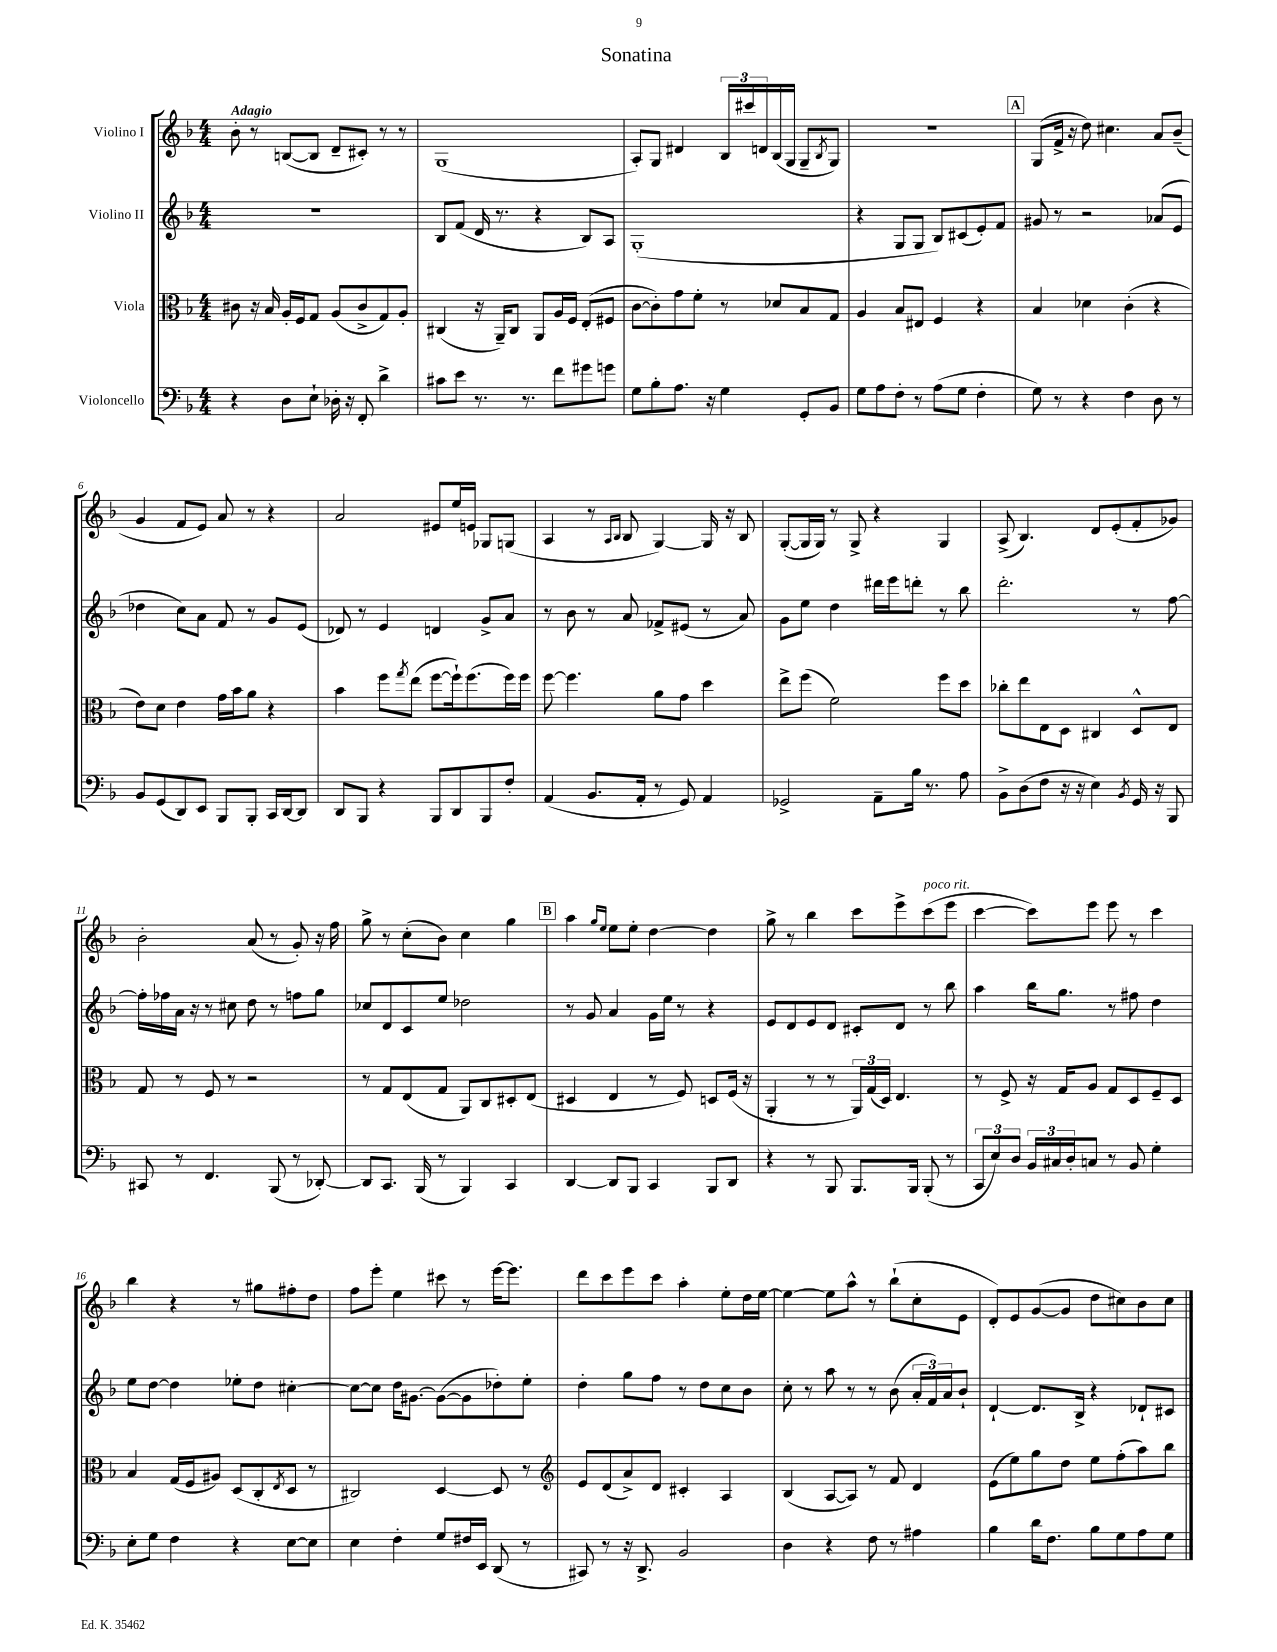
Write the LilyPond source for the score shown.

\header { title = "Sonatina" }
<<
\new StaffGroup <<
\new Staff = "s0" \with { instrumentName = "Violino I" } {
    \clef treble \key f \major \numericTimeSignature \time 4/4 \tempo "Adagio"
    bes'8-. r8 b8~( b8 d'8-- cis'8-.) r8 r8 |
    g1( |
    a8-.) g8 dis'4 \tuplet 3/2 { bes16 cis'''16 d'16 } bes16( g16 g8-- \acciaccatura { bes8 } g8) |
    R1 |
    \mark \markup { \box "A" } g8( f'16-> r16 d''8) cis''4. a'8 bes'8--( |
    g'4 f'8 e'8) a'8 r8 r4 |
    a'2 eis'8 e''16 e'16 ges8 g8( |
    a4 r8 \grace { a16 bes16 } bes8 g4~) g16 r16 bes8 |
    g8~-.( g16 g16) r8 g8-> r4 g4 |
    a8->( bes4.) d'8 e'8-.( f'8-. ges'8) |
    bes'2-. a'8( r8 g'8-.) r16 f''16 |
    g''8-> r8 c''8-.( bes'8) c''4 g''4 |
    \mark \markup { \box "B" } a''4 \grace { g''16 e''16 } e''8 e''8-. d''4~ d''4 |
    g''8-> r8 bes''4 c'''8 e'''8-> c'''8^\markup { \italic "poco rit." }( e'''8 |
    c'''4~ c'''8) e'''8 e'''8 r8 c'''4 |
    bes''4 r4 r8 gis''8 fis''8-. d''8 |
    f''8 e'''8-. e''4 cis'''8 r8 e'''16~ e'''8. |
    d'''8 c'''8 e'''8 c'''8 a''4-. e''8-. d''16 e''16~ |
    e''4~ e''8 a''8-^ r8 bes''8-!( c''8-. e'8 |
    d'8-.) e'8 g'8~( g'8 d''8 cis''8) bes'8 cis''8 \bar "|." |
}
\new Staff = "s1" \with { instrumentName = "Violino II" } {
    \clef treble \key f \major \numericTimeSignature \time 4/4
    R1 |
    bes8 f'8( d'16 r8. r4 bes8) a8 |
    g1-.( |
    r4 g8 g8 bes8) cis'8( e'8-.) f'8 |
    \mark \markup { \box "A" } gis'8 r8 r2 aes'8( e'8 |
    des''4 c''8) a'8 f'8 r8 g'8 e'8( |
    des'8) r8 e'4 d'4 g'8-> a'8 |
    r8 bes'8 r8 a'8 fes'8-> eis'8( r8 a'8) |
    g'8 e''8 d''4 dis'''16 e'''16 d'''8-. r8 bes''8 |
    d'''2.-. r8 f''8~ |
    f''16-. fes''16 a'16 r16 r8 cis''8 d''8 r8 f''8 g''8 |
    ces''8 d'8 c'8 e''8 des''2 |
    \mark \markup { \box "B" } r8 g'8 a'4 g'16 e''16 r8 r4 |
    e'8 d'8 e'8 d'8 cis'8-. d'8 r8 bes''8 |
    a''4 bes''16 g''8. r8 fis''8 d''4 |
    e''8 d''8~ d''4 ees''8-. d''8 cis''4~-. |
    cis''8~ cis''8 d''16 gis'8.~ gis'8~( gis'8 des''8-.) e''8-. |
    d''4-. g''8 f''8 r8 d''8 c''8 bes'8 |
    c''8-. r8 a''8 r8 r8 bes'8( \tuplet 3/2 { a'16-. f'16) a'16 } bes'8-! |
    d'4~-! d'8. bes16-> r4 des'8-! cis'8 \bar "|." |
}
\new Staff = "s2" \with { instrumentName = "Viola" } {
    \clef alto \key f \major \numericTimeSignature \time 4/4
    cis'8 r16 bes16 a16-. f16 g8 a8( cis'8-> g8) a8-. |
    cis4( r16 a,16--) cis8 a,8 a16 f16 e8-.( fis8 |
    c'8~ c'8-.) g'8 f'8-. r8 des'8 bes8 g8 |
    a4 bes8 eis8 f4 r4 |
    \mark \markup { \box "A" } bes4 des'4 c'4-.( r4 |
    e'8) d'8 e'4 g'16 bes'16 a'8 r4 |
    bes'4 f''8 \acciaccatura { g''8 } e''8( f''8~ f''16-!) f''8.( f''16) f''16 |
    f''8~ f''4. a'8 g'8 d''4 |
    e''8-> f''8( f'2) f''8 d''8 |
    ces''8-. e''8 e8 d8 cis4 d8-^ e8 |
    g8 r8 f8 r8 r2 |
    r8 g8 e8( g8 a,8) c8 dis8-. e8( |
    \mark \markup { \box "B" } dis4 e4 r8 f8) d8 f16( r16 |
    a,4-. r8 r8 \tuplet 3/2 { a,16) g16( d16) } e4. |
    r8 f8-> r16 g16 a8 g8 d8 f8-- d8 |
    bes4 g16( f16 ais8) d8( c8-. \acciaccatura { e8 } d8 r8 |
    cis2) d4~ d8 r8 |
    \clef treble e'8 d'8( a'8->) d'8 cis'4-. a4 |
    bes4( a8~ a8) r8 f'8 d'4 |
    e'8( e''8) g''8 d''8 e''8 f''8-.( a''8) bes''8 \bar "|." |
}
\new Staff = "s3" \with { instrumentName = "Violoncello" } {
    \clef bass \key f \major \numericTimeSignature \time 4/4
    r4 d8 e8-! des16-. r16 f,8-. d'4-> |
    cis'8 e'8 r8. r8. f'8 gis'8 g'8 |
    g8 bes8-. a8. r16 g4 g,8-. bes,8 |
    g8 a8 f8-. r8 a8( g8 f4-. |
    \mark \markup { \box "A" } g8) r8 r4 f4 d8 r8 |
    bes,8 g,8( d,8) e,8 bes,,8 bes,,8-. c,16 d,16~ d,8 |
    d,8 bes,,8 r4 bes,,8 d,8 bes,,8 f8-. |
    a,4( bes,8. a,16-. r8 g,8) a,4 |
    ges,2-> a,8-- bes16 r8. a8 |
    bes,8-> d8( f8 r16 r16 e4) \acciaccatura { bes,8 } g,16 r16 bes,,8 |
    cis,8 r8 f,4. bes,,8( r8 des,8~-.) |
    des,8 c,8. bes,,16( r8 bes,,4) c,4 |
    \mark \markup { \box "B" } d,4~ d,8 bes,,8 c,4 bes,,8 d,8 |
    r4 r8 bes,,8 bes,,8. bes,,16 bes,,8-.( r8 |
    \tuplet 3/2 { c,8 e8) d8 } \tuplet 3/2 { bes,16 cis16 d16-. } c8 r8 bes,8 g4-. |
    e8-. g8 f4 r4 e8~ e8 |
    e4 f4-. g8 fis16 e,16 d,8( r8 |
    cis,8) r8 r16 d,8.-> bes,2 |
    d4 r4 f8 r8 ais4 |
    bes4 d'16 f8. bes8 g8 a8 g8 \bar "|." |
}
>>
>>
